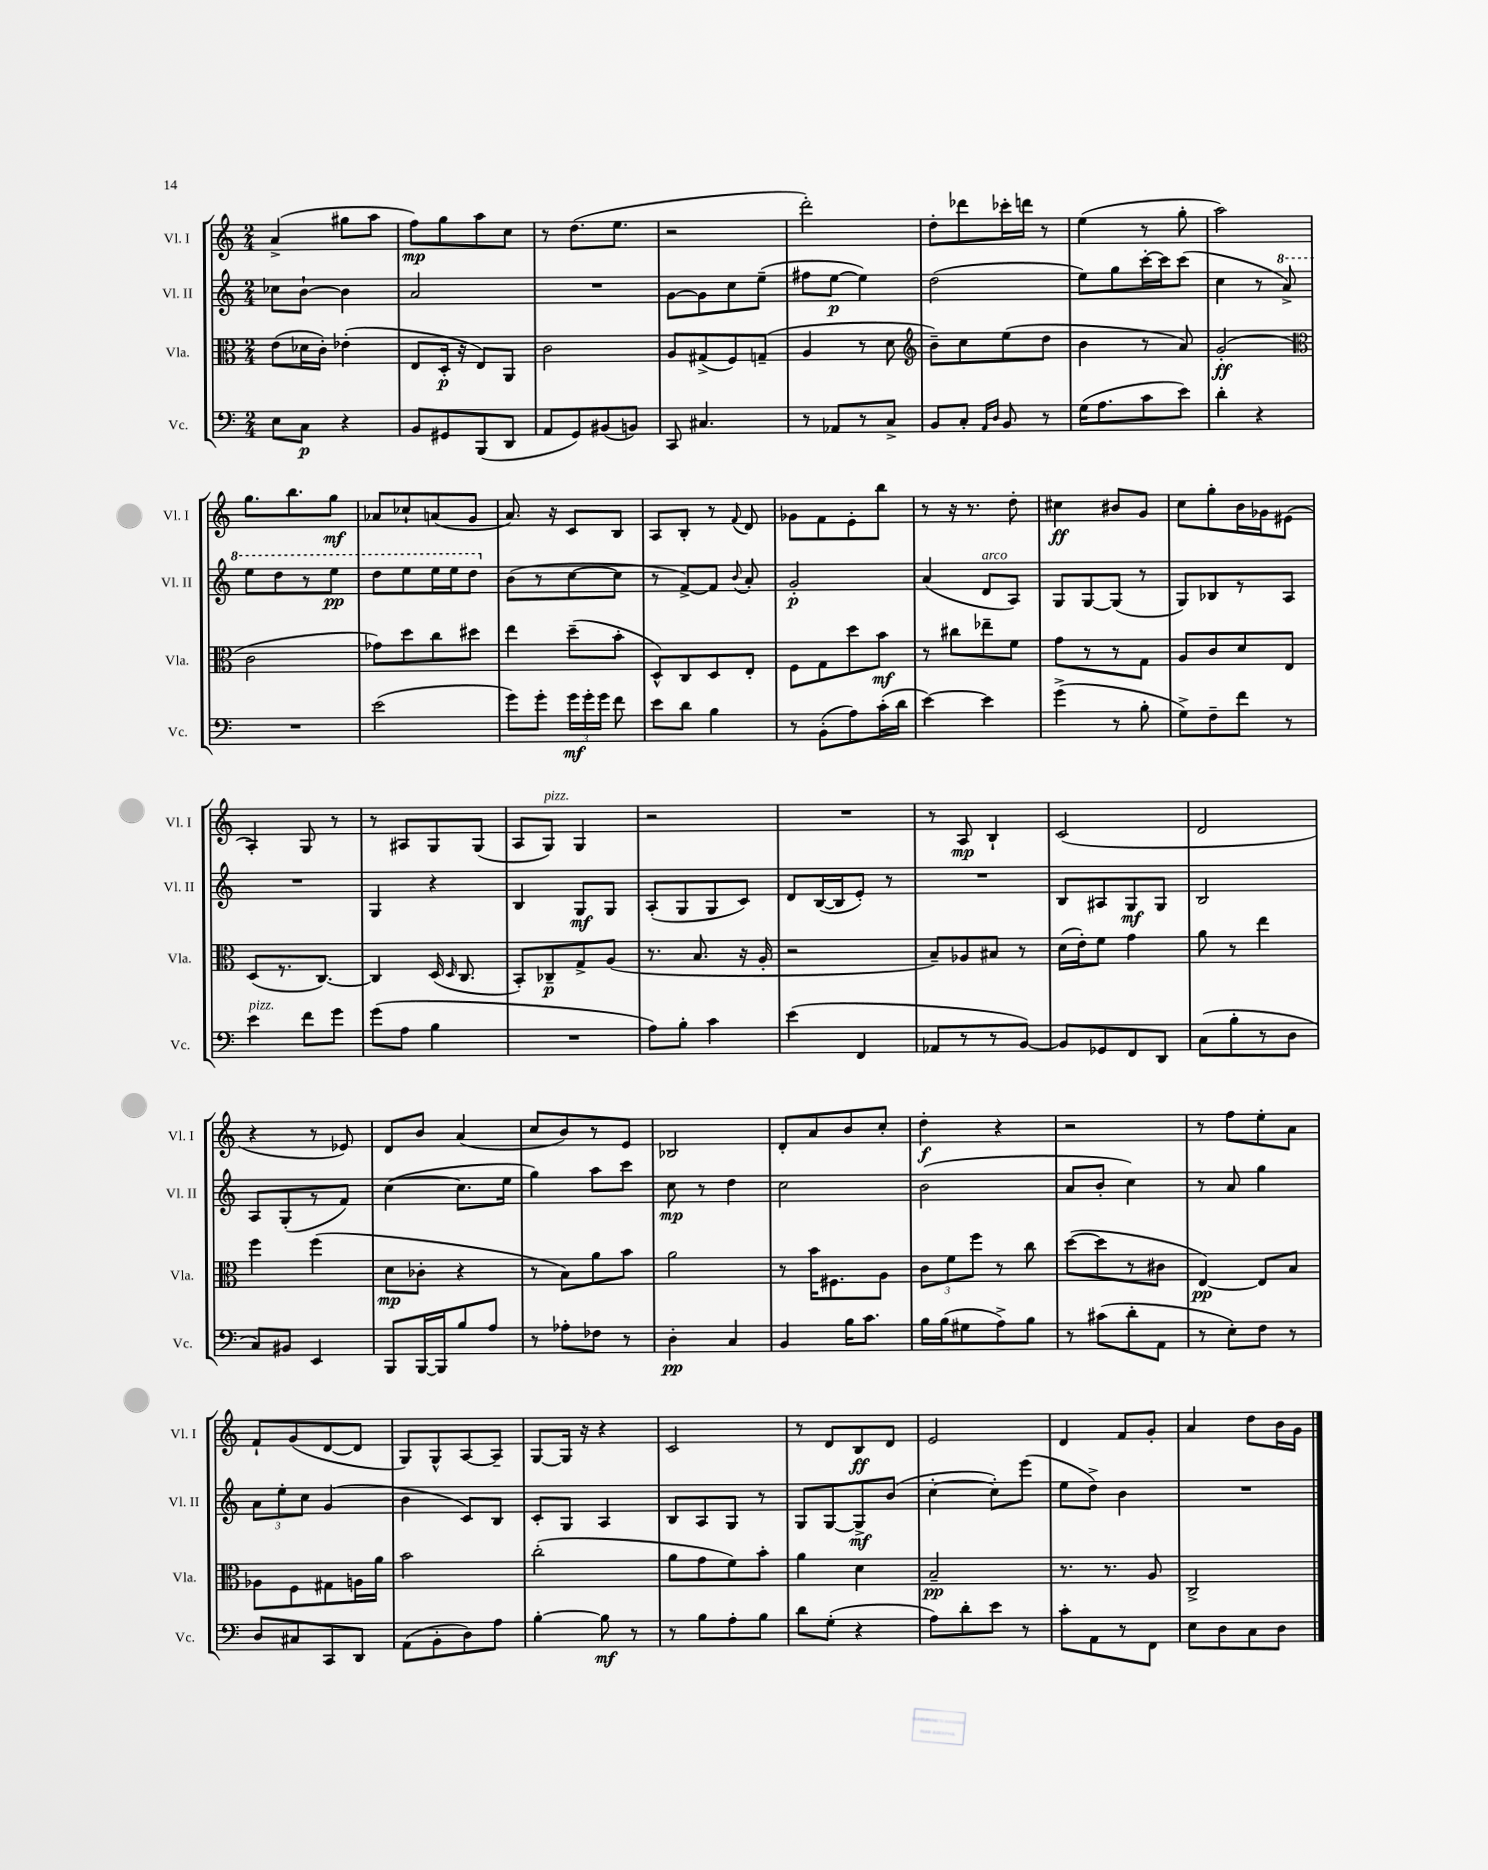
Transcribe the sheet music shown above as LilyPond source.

<<
\new StaffGroup <<
\new Staff = "s0" \with { instrumentName = "Vl. I" shortInstrumentName = "Vl. I" } {
    \clef treble \key c \major \numericTimeSignature \time 2/4
    \autoBeamOff a'4->( gis''8[ a''8] |
    f''8[\mp) g''8 a''8 c''8] |
    r8 d''8.[( e''8.] |
    r2 |
    d'''2-.) |
    d''8[-. des'''8 ces'''16-. d'''16] r8 |
    e''4( r8 g''8-. |
    a''2) |
    g''8.[ b''8. g''8]\mf |
    aes'8[ ces''8-! a'8( g'8] |
    a'8.) r16 c'8[ b8] |
    a8[ b8]-. r8 \appoggiatura { f'8 } d'8 |
    ges'8[ f'8 e'8-. b''8] |
    r8 r16 r8. d''8-. |
    cis''4\ff bis'8[ g'8] |
    c''8[ g''8-. b'16 ges'16 eis'8]( |
    a4-.) g8 r8 |
    r8 ais8[ g8 g8]( |
    a8[ g8]^\markup { \italic "pizz." }) g4 |
    r2 |
    R2 |
    r8 a8\mp b4-! |
    c'2( |
    d'2 |
    r4 r8 ees'8) |
    d'8[ b'8] a'4( |
    c''8[ b'8) r8 e'8] |
    bes2 |
    d'8[-. a'8 b'8 c''8]-. |
    d''4-.\f r4 |
    r2 |
    r8 f''8[ e''8-. a'8] |
    f'8[-! g'8( d'8~ d'8] |
    g8[) g8-^ a8~ a8]-- |
    g8[~ g16] r16 r4 |
    c'2 |
    r8 d'8[ b8\ff d'8] |
    e'2 |
    d'4 f'8[ g'8]-. |
    a'4 d''8[ b'16 g'16] \bar "|." |
}
\new Staff = "s1" \with { instrumentName = "Vl. II" shortInstrumentName = "Vl. II" } {
    \clef treble \key c \major \numericTimeSignature \time 2/4
    \autoBeamOff ces''8[ b'8]~-! b'4 |
    a'2 |
    R2 |
    g'8[~ g'8 c''8 e''8]--( |
    fis''8[ e''8]~\p e''4) |
    d''2( |
    e''8[) g''8 c'''16~-. c'''16 c'''8]( |
    c''4 r8 \ottava #1 a''8->) |
    e'''8[ d'''8 r8 e'''8]\pp |
    d'''8[ e'''8 e'''16 e'''16 d'''8] \ottava #0 |
    b'8[( r8 c''8~ c''8] |
    r8 f'8[~->) f'8] \appoggiatura { b'8 } a'8-. |
    g'2-.\p |
    a'4( d'8[^\markup { \italic "arco" } a8]) |
    g8[ g8~ g8]( r8 |
    g8[) bes8 r8 a8] |
    R2 |
    g4 r4 |
    b4 g8[\mf g8] |
    a8[-.( g8 g8 c'8]) |
    d'8[ b16~( b16 e'8]-.) r8 |
    R2 |
    b8[ ais8 g8\mf g8] |
    b2 |
    a8[ g8-.( r8 f'8]) |
    c''4~( c''8.[ e''16] |
    g''4) a''8[ c'''8] |
    c''8\mp r8 d''4 |
    c''2 |
    b'2( |
    a'8[ b'8]-. c''4) |
    r8 a'8 g''4 |
    \tuplet 3/2 { a'8[ e''8-. c''8] } g'4( |
    b'4 c'8[) b8] |
    c'8[-. g8] a4 |
    b8[ a8 g8] r8 |
    g8[ g8~ g8->\mf b'8]( |
    c''4~-. c''8[-.) e'''8]( |
    e''8[ d''8]->) b'4 |
    R2 \bar "|." |
}
\new Staff = "s2" \with { instrumentName = "Vla." shortInstrumentName = "Vla." } {
    \clef alto \key c \major \numericTimeSignature \time 2/4
    \autoBeamOff e'8[( des'16 c'16]-.) ees'4-.( |
    e8[ d16]-.\p r16 e8[) a,8] |
    c'2 |
    a8[ gis8->( f8) g8]--( |
    a4 r8 d'8 |
    \clef treble b'8[--) c''8 e''8( d''8] |
    b'4 r8 a'8) |
    g'2-.\ff( |
    \clef alto c'2 |
    ges'8[) d''8 c''8 dis''8] |
    e''4 d''8[--( b'8]-. |
    d8[-^) c8 d8 e8]-. |
    f8[ g8 d''8 b'8]\mf |
    r8 cis''8[ ees''8-- f'8] |
    g'8[ r8 r8 g8] |
    a8[ c'8 d'8 e8] |
    d8[( r8. c8.]~) |
    c4 d16( \grace { d16 } c8. |
    b,8[-.) ces8--\p g8-> a8]( |
    r8. b8. r16 a16-. |
    r2 |
    b8[--) aes8 bis8] r8 |
    d'16[( e'16-.) f'8] g'4 |
    a'8 r8 e''4 |
    f''4 f''4( |
    d'8[\mp ces'8]-. r4 |
    r8 b8[) a'8 b'8] |
    a'2 |
    r8 b'16[ fis8. a8] |
    \tuplet 3/2 { c'8[ f'8 f''8] } r8 c''8 |
    d''8[~( d''8 r8 cis'8] |
    e4~\pp) e8[ b8] |
    aes8[ f8 gis8 a16 a'16] |
    b'2 |
    c''2-.( |
    a'8[ g'8 f'8) b'8]-. |
    a'4 d'4 |
    b2--\pp |
    r8. r8. a8 |
    c2-> \bar "|." |
}
\new Staff = "s3" \with { instrumentName = "Vc." shortInstrumentName = "Vc." } {
    \clef bass \key c \major \numericTimeSignature \time 2/4
    \autoBeamOff e8[ c8]\p r4 |
    b,8[ gis,8 b,,8( d,8] |
    a,8[ g,8) bis,8( b,8]) |
    c,8 cis4. |
    r8 aes,8[ r8 c8]-> |
    b,8[ c8]-. \grace { a,16[ d16] } b,8 r8 |
    g16[( a8. c'8 e'8]) |
    d'4-. r4 |
    R2 |
    e'2( |
    g'8[) g'8]-. \tuplet 3/2 { g'16[\mf g'16-. g'16] } f'8 |
    e'8[ d'8] b4 |
    r8 b,8[-.( a8) c'16-.( d'16] |
    e'4~) e'4 |
    g'4->( r8 b8-. |
    g8[->) f8-- f'8] r8 |
    e'4^\markup { \italic "pizz." } f'8[ g'8] |
    g'8[( a8] b4 |
    R2 |
    a8[) b8]-. c'4 |
    e'4( f,4 |
    aes,8[ r8 r8 b,8]~) |
    b,8[ ges,8 f,8 d,8] |
    c8[( b8-. r8 d8] |
    c8[) bis,8] e,4 |
    b,,8[ b,,16~ b,,16 b8 a8] |
    r8 aes8[-. fes8] r8 |
    d4-.\pp c4 |
    b,4 b16[ c'8.] |
    b16[ b16( gis8 a8->) b8] |
    r8 cis'8[( d'8-. a,8] |
    r8 e8[-.) f8] r8 |
    d8[ cis8 c,8 d,8] |
    a,8[( b,8-. d8) a8] |
    b4~-. b8\mf r8 |
    r8 b8[ a8-. b8] |
    d'8[ g8]-.( r4 |
    a8[) d'8-. e'8] r8 |
    c'8[-. a,8 r8 f,8] |
    e8[ d8 c8 d8] \bar "|." |
}
>>
>>
\layout { \context { \Score \remove "Bar_number_engraver" } }
